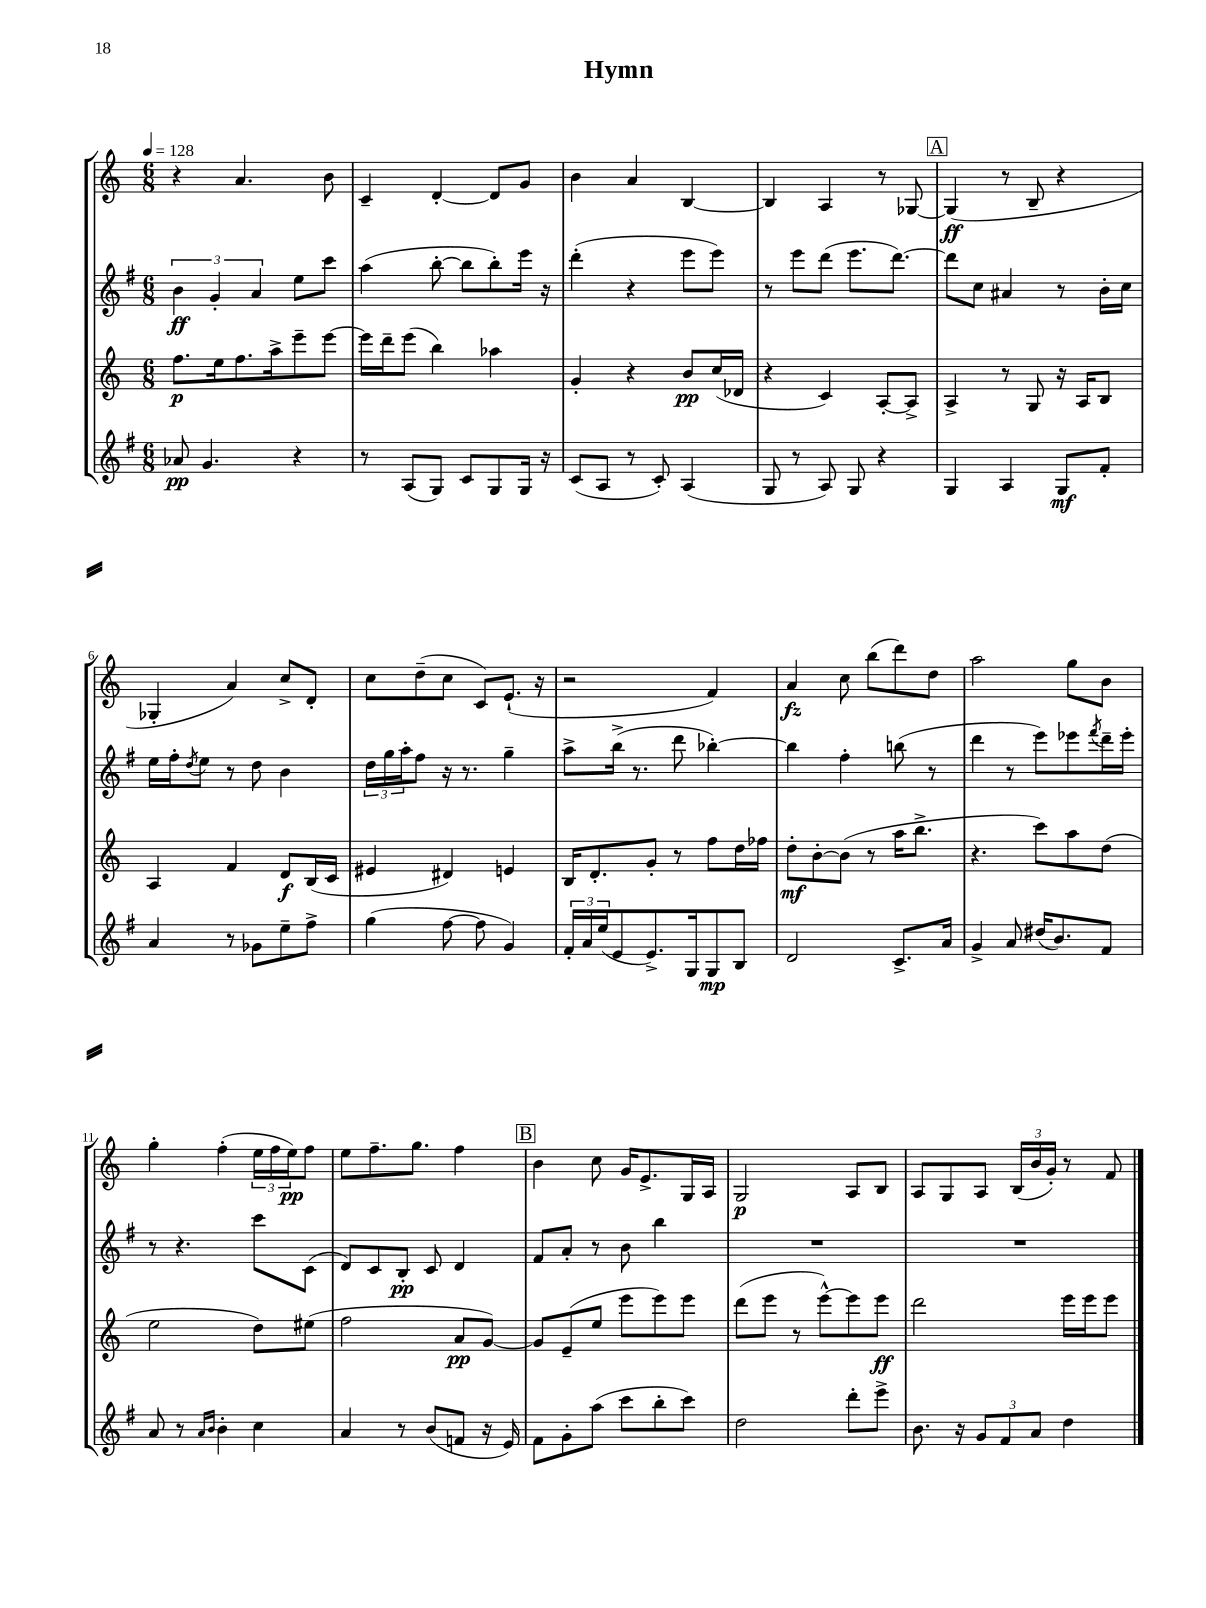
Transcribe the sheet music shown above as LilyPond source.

\header { title = "Hymn" }
<<
\new StaffGroup <<
\new Staff = "s0" {
    \clef treble \key c \major \numericTimeSignature \time 6/8 \tempo 4 = 128
    r4 a'4. b'8 |
    c'4-- d'4~-. d'8 g'8 |
    b'4 a'4 b4~ |
    b4 a4 r8 ges8~ |
    \mark \markup { \box "A" } ges4\ff( r8 b8-- r4 |
    ges4-. a'4) c''8-> d'8-. |
    c''8 d''8--( c''8 c'8) e'8.-!( r16 |
    r2 f'4) |
    a'4\fz c''8 b''8( d'''8) d''8 |
    a''2 g''8 b'8 |
    g''4-. f''4-.( \tuplet 3/2 { e''16 f''16 e''16\pp) } f''8 |
    e''8 f''8.-- g''8. f''4 |
    \mark \markup { \box "B" } b'4 c''8 g'16 e'8.-> g16 a16 |
    g2\p a8 b8 |
    a8 g8 a8 \tuplet 3/2 { b16( b'16 g'16-.) } r8 f'8 \bar "|." |
}
\new Staff = "s1" {
    \clef treble \key g \major \numericTimeSignature \time 6/8
    \tuplet 3/2 { b'4\ff g'4-. a'4 } e''8 c'''8 |
    a''4( b''8~-. b''8 b''8-.) e'''16 r16 |
    d'''4-.( r4 e'''8 e'''8) |
    r8 e'''8 d'''8( e'''8. d'''8.~) |
    \mark \markup { \box "A" } d'''8 c''8 ais'4 r8 b'16-. c''16 |
    e''16 fis''16-. \acciaccatura { d''8 } e''8 r8 d''8 b'4 |
    \tuplet 3/2 { d''16 g''16 a''16-. } fis''8 r16 r8. g''4-- |
    a''8-> b''16->( r8. d'''8 bes''4~-.) |
    bes''4 fis''4-. b''8( r8 |
    d'''4 r8 e'''8) ees'''8 \acciaccatura { fis'''8 } d'''16-- ees'''16-. |
    r8 r4. c'''8 c'8( |
    d'8) c'8 b8-.\pp c'8 d'4 |
    \mark \markup { \box "B" } fis'8 a'8-. r8 b'8 b''4 |
    R2. |
    R2. \bar "|." |
}
\new Staff = "s2" {
    \clef treble \key c \major \numericTimeSignature \time 6/8
    f''8.\p e''16 f''8. a''16-> e'''8-- e'''8~ |
    e'''16 d'''16-- e'''8( b''4) aes''4 |
    g'4-. r4 b'8\pp c''16( des'16 |
    r4 c'4) a8~-. a8-> |
    \mark \markup { \box "A" } a4-> r8 g8 r16 a16 b8 |
    a4 f'4 d'8\f b16( c'16 |
    eis'4 dis'4) e'4 |
    b16 d'8.-. g'8-. r8 f''8 d''16 fes''16 |
    d''8-.\mf b'8~-. b'8( r8 a''16 b''8.-> |
    r4. c'''8) a''8 d''8( |
    e''2 d''8) eis''8( |
    f''2 a'8\pp g'8~) |
    \mark \markup { \box "B" } g'8 e'8--( e''8 e'''8 e'''8) e'''8 |
    d'''8( e'''8 r8 e'''8~-^) e'''8 e'''8\ff |
    d'''2 e'''16 e'''16 e'''8 \bar "|." |
}
\new Staff = "s3" {
    \clef treble \key g \major \numericTimeSignature \time 6/8
    aes'8\pp g'4. r4 |
    r8 a8( g8) c'8 g8 g16 r16 |
    c'8( a8 r8 c'8-.) a4( |
    g8 r8 a8) g8 r4 |
    \mark \markup { \box "A" } g4 a4 g8\mf fis'8-. |
    a'4 r8 ges'8 e''8-- fis''8-> |
    g''4( fis''8~ fis''8 g'4) |
    \tuplet 3/2 { fis'16-. a'16 e''16( } e'8 e'8.->) g16 g8\mp b8 |
    d'2 c'8.-> a'16 |
    g'4-> a'8 dis''16( b'8.) fis'8 |
    a'8 r8 \grace { a'16 b'16 } b'4-. c''4 |
    a'4 r8 b'8( f'8 r16 e'16) |
    \mark \markup { \box "B" } fis'8 g'8-. a''8( c'''8 b''8-. c'''8) |
    d''2 d'''8-. e'''8-> |
    b'8. r16 \tuplet 3/2 { g'8 fis'8 a'8 } d''4 \bar "|." |
}
>>
>>
